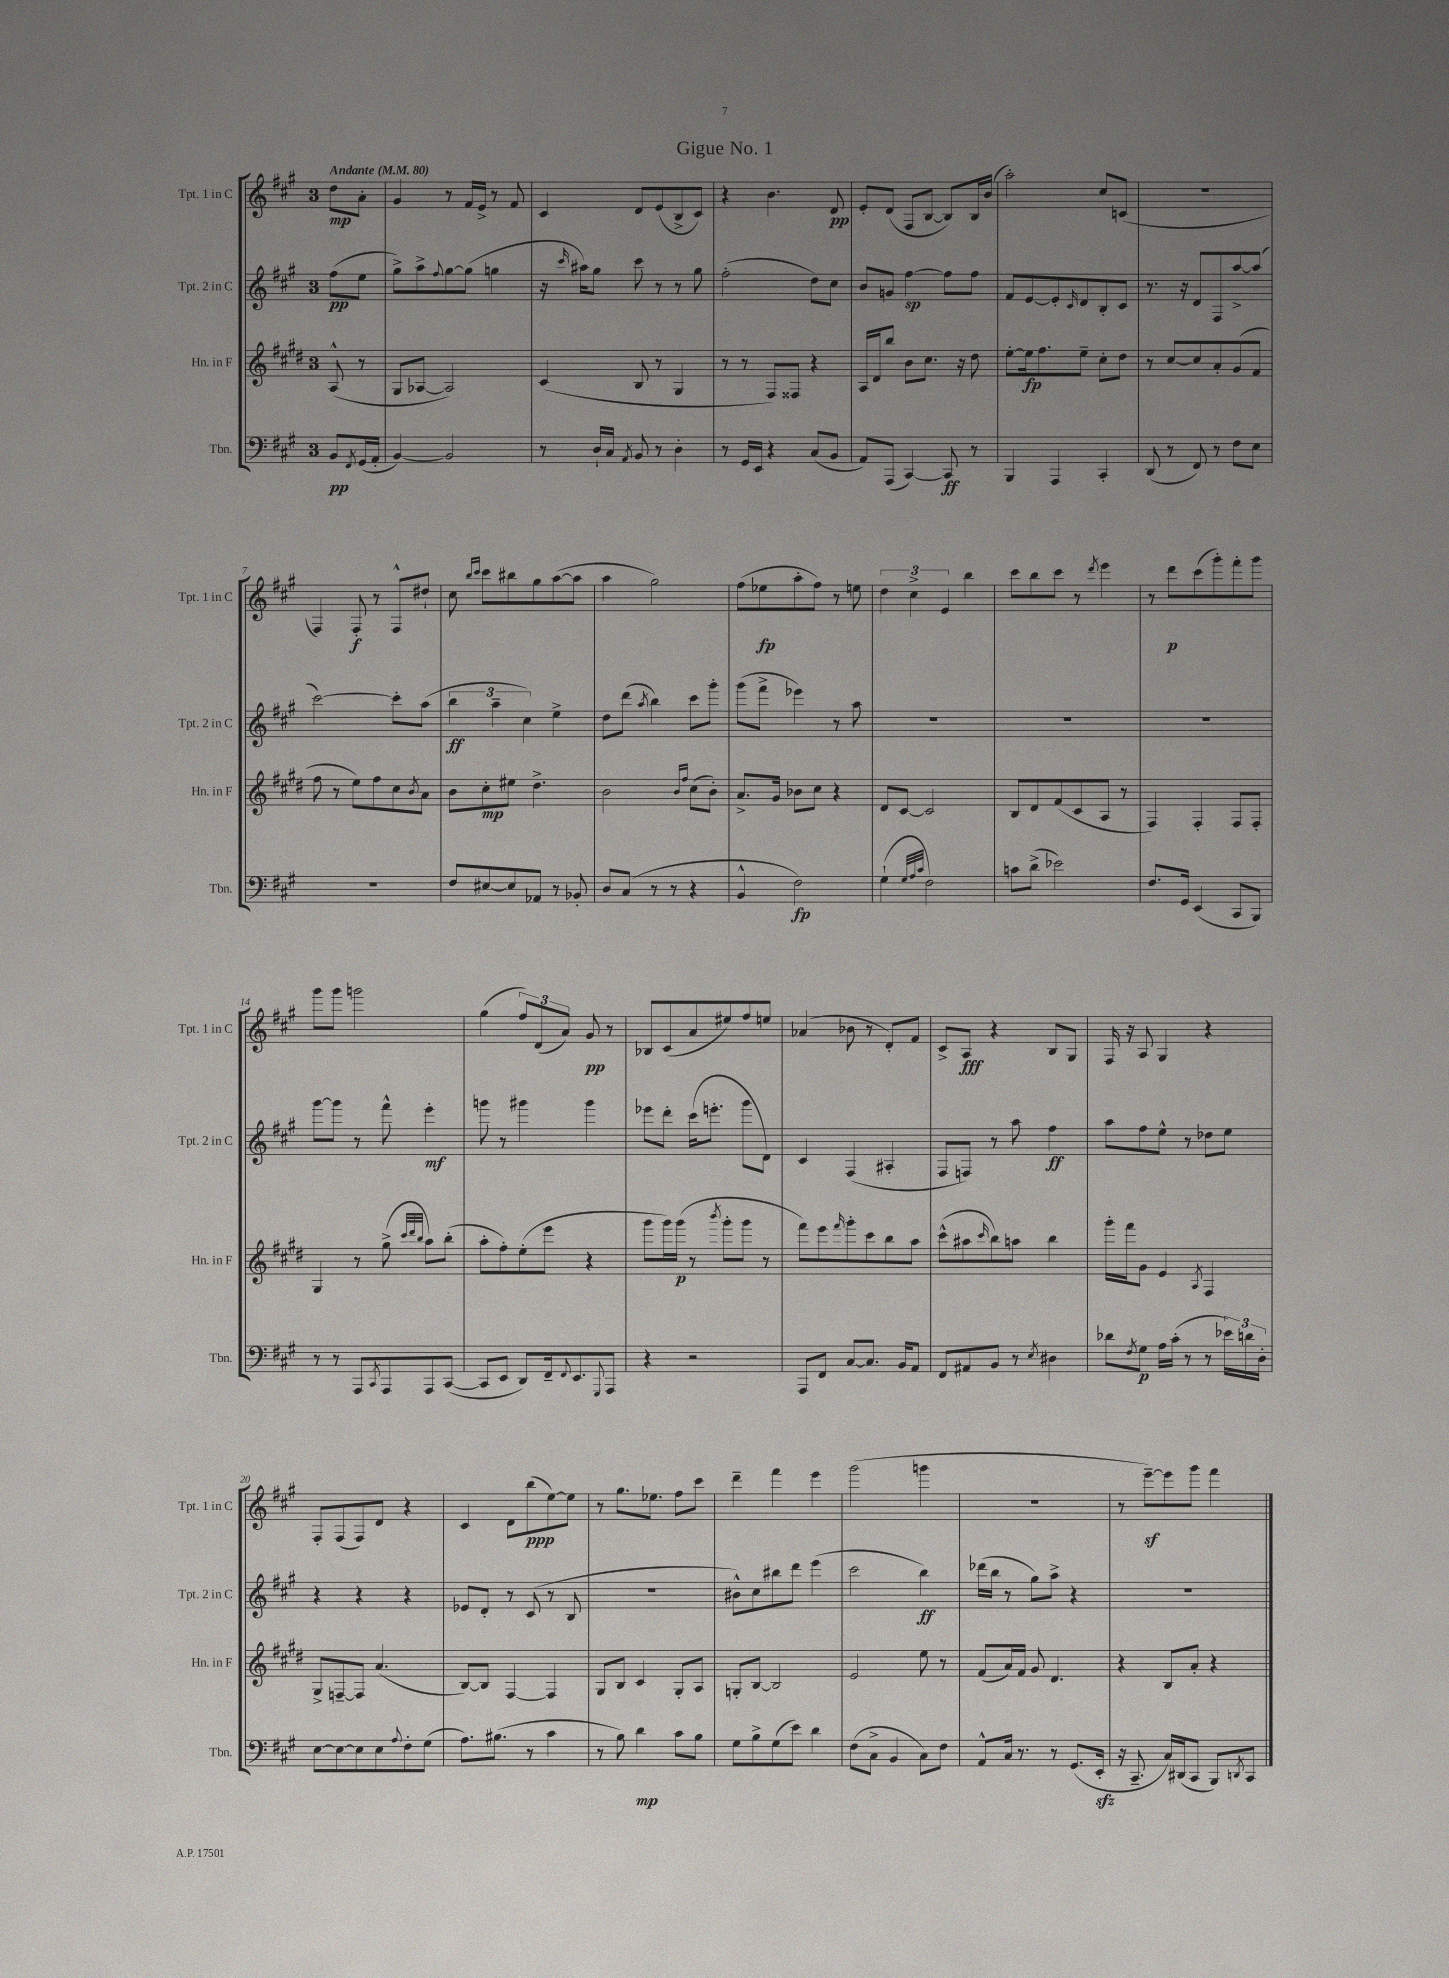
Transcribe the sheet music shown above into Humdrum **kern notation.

**kern	**kern	**kern	**kern
*staff4	*staff3	*staff2	*staff1
*clefF4	*clefG2	*clefG2	*clefG2
*k[f#c#g#]	*k[f#c#g#d#]	*k[f#c#g#]	*k[f#c#g#]
*M3/4	*M3/4	*M3/4	*M3/4
*MM80	*MM80	*MM80	*MM80
8BB	(8A^^	(8ff#	8dd
8qFF#	.	.	.
(16GG#	8r	8ee	8a'
16AA'	.	.	.
=	=	=	=
[4BB)	8G#	8gg#^)	4g#
.	[8A-	8aa^	.
.	.	8qqff#	.
2BB]	2A-])	[8gg#	8r
.	.	(8gg#]	16f#
.	.	.	16e^
.	.	4gg	8r
.	.	.	8f#
=	=	=	=
8r	(4c#	16r	4c#
.	.	16qqccc#	.
.	.	16aa#)	.
16D`	.	8gg#	.
16C#	.	.	.
8qAA	.	.	.
8BB	8B	8ccc#	8d
8r	8r	8r	(8e
4D'	4G#	8r	8B^
.	.	8gg#	8c#)
=	=	=	=
8r	8r	(2ff#'	4r
16GG#	8r	.	.
16EE	.	.	.
4r	8F#)	.	4.b
.	8F##	.	.
(8C#	4r	8dd)	.
8BB	.	8cc#	8d
=	=	=	=
8AA)	16A	8b	8e'
.	16d#	.	.
(8AAA	8bb	8g	(8d
[4CC#)	8b	[4ff#	8F#
.	8.cc#	.	[8B
8CC#]	.	8ff#]	8B])
.	16r	.	.
8r	8dd#	8ff#	16B
.	.	.	(16b
=	=	=	=
4BBB	[8ee'	8f#	2aa')
.	16ee]	[8e	.
.	8.ff#	.	.
4AAA	.	8e']	.
.	.	16qqc#	.
.	8ee~	8d	.
4CC#'	8cc#'	8B'	8cc#
.	8dd#	8c#	(8c
=	=	=	=
(8DD	8r	8.r	2.r
8r	[8cc#	.	.
.	.	16r	.
8FF#)	8cc#]	8d	.
8r	8a'	8F#	.
8F#	(8g#	[8aa^	.
8E	8f#	(8aa]	.
=	=	=	=
2.r	8ff#	[2ccc#)	4F#)
.	8r	.	.
.	8ee)	.	8F#'
.	8ff#	.	8r
.	8cc#	8ccc#']	8F#^^
.	8qb	.	.
.	8a	(8aa	8dd#`
=	=	=	=
8F#	8b	6bb	8cc#
.	.	.	16qqbb
.	.	.	16qqccc#
[8E#	8cc#'	.	8ccc#
.	.	6aa~	.
8E#]	8ee#	.	8bb#
.	.	6cc#)	.
8AA-	4.dd#^	.	8gg#
8r	.	4ee^	([8aa
8BB-'	.	.	8aa]
=	=	=	=
8D	2b	8dd	4aa
(8C#	.	(8ddd	.
.	.	8qaa	.
8r	.	4bb)	2gg#)
8r	.	.	.
.	16qqb	.	.
.	16qqff#	.	.
4r	(8cc#	8ccc#	.
.	8b')	8ggg#'	.
=	=	=	=
4BB^^	8.a^	(8ggg#	(8ff#
.	.	8fff#^	8ee-
.	16g#	.	.
2F#)	8b-	4eee-)	8aa'
.	8cc#	.	8ff#)
.	4r	8r	8r
.	.	8aa	8ee
=	=	=	=
(4G#`	8d#	2.r	6dd
.	[8c#	.	.
.	.	.	6cc#^
32qqG#	.	.	.
32qqA	.	.	.
32qqc#	.	.	.
2F#)	2c#]	.	.
.	.	.	6e
.	.	.	4bb
=	=	=	=
8c	8B	2.r	8ccc#
(8d^	8d#	.	8bb
2e-)	(8f#	.	8ccc#
.	8c#	.	8r
.	.	.	8qddd
.	8A	.	4eee
.	8r	.	.
=	=	=	=
8.F#	4F#)	2.r	8r
.	.	.	8ddd
16GG#	.	.	.
(4EE	4F#'	.	(8ccc#
.	.	.	8ggg#')
8CC#	8F#	.	8fff#'
8BBB)	8F#'	.	8ggg#
=	=	=	=
8r	4G#	[8ggg#	8ggg#
8r	.	8ggg#]	8ggg#
8AAA	8r	8r	2ggg
8qCC#	.	.	.
8AAA	(8gg#^	8fff#^^	.
.	32qqccc#	.	.
.	32qqddd#	.	.
.	32qqbb	.	.
8AAA	8aa)	4eee'	.
([8CC#	(8bb'	.	.
=	=	=	=
8CC#]	8aa'	8ggg	(4gg#
8EE	8ff#')	8r	.
8DD)	(8ee'	4ggg#	12ff#)
.	.	.	(12d
16FF#~	8eee	.	.
.	.	.	12a)
8qqFF#	.	.	.
8.EE	.	.	.
.	4r	4ggg#	8g#
8qqGGG#	.	.	.
8AAA	.	.	8r
=	=	=	=
4r	8ggg#	8eee-	8B-
.	16ggg#)	8ddd'	(8c#
.	(16ggg#	.	.
2r	8r	(16ccc#	8a
.	.	8.eee'	.
.	8qbbb	.	.
.	8ggg#'	.	8ee#)
.	8ggg#	8ggg#	8ff#
.	8r	8d)	8ee
=	=	=	=
8AAA	8fff#)	4c#	(4a-
8FF#	8eee	.	.
.	16qqfff#	.	.
[8C#	8ggg#'	(4F#	8b-
8.C#]	8ccc#	.	8r
.	8bb	4A#'	8d')
16BB	.	.	.
8AA	8aa	.	8f#
=	=	=	=
8FF#	(8ccc#^^	8F#	8c#^
8AA#	8aa#	8F)	8A
.	16qqccc#	.	.
8BB	8bb)	8r	4r
8r	8aa	8aa	.
8qE	.	.	.
4D#	4bb	4ff#	8B
.	.	.	8G#
=	=	=	=
8d-	16ggg#'	8aa	16F#
.	16fff#	.	16r
8qF#	.	.	.
8G#	8g#	8ff#	8A
16A	4e	8ee^^	4G#
(16c#'	.	.	.
8r	.	8r	.
.	8qA	.	.
8r	4F#	8dd-	4r
24e-)	.	8ee	.
24d	.	.	.
24D'	.	.	.
=	=	=	=
[8E	8G#^	4r	8F#'
8E_	[8F~	.	(8F#
8E]	8F]	4r	8F#)
8E	(4.a	.	8d
8qqA	.	.	.
8F#'	.	4r	4r
(8G#	.	.	.
=	=	=	=
8.A)	[8B)	8e-	4c#
.	8B]	8d'	.
(8.B#	.	.	.
.	[4F#	8r	8d
8r	.	(8c#	(8bb
4c#	4F#]	8r	[8ee)
.	.	8B	8ee]
=	=	=	=
8r	8G#	2.r	8r
8B)	8B	.	8.gg#
4d	4c#	.	.
.	.	.	8.ee-
8c#	8G#'	.	8ff#
8B	8A	.	8ccc#
=	=	=	=
8G#	8G'	8b#^^)	4ddd~
8B^	[8B	8cc#	.
(8G#	2B]	8bb#	4fff#
8e)	.	8ddd	.
4d	.	(4eee	4eee
=	=	=	=
(8F#	2e	2ccc#	(2ggg#
8C#^	.	.	.
4BB	.	.	.
8C#)	8ee	4bb)	4ggg
8F#	8r	.	.
=	=	=	=
8AA^^	(8f#	(16ddd-	2.r
.	.	16bb	.
16C#	16a)	8r	.
8.r	16f#	.	.
.	8g#	8gg#)	.
8r	4.d#	8aa^	.
(8.GG#	.	4r	.
16EE'	.	.	.
=	=	=	=
16r	4r	2.r	8r
8.CC#~	.	.	.
.	.	.	[8eee~)
16C#)	8B	.	8eee]
(16DD#	.	.	.
8CC#	8a'	.	8ggg#
8BBB)	4r	.	4fff#
8qDD	.	.	.
8CC#	.	.	.
==	==	==	==
*-	*-	*-	*-
